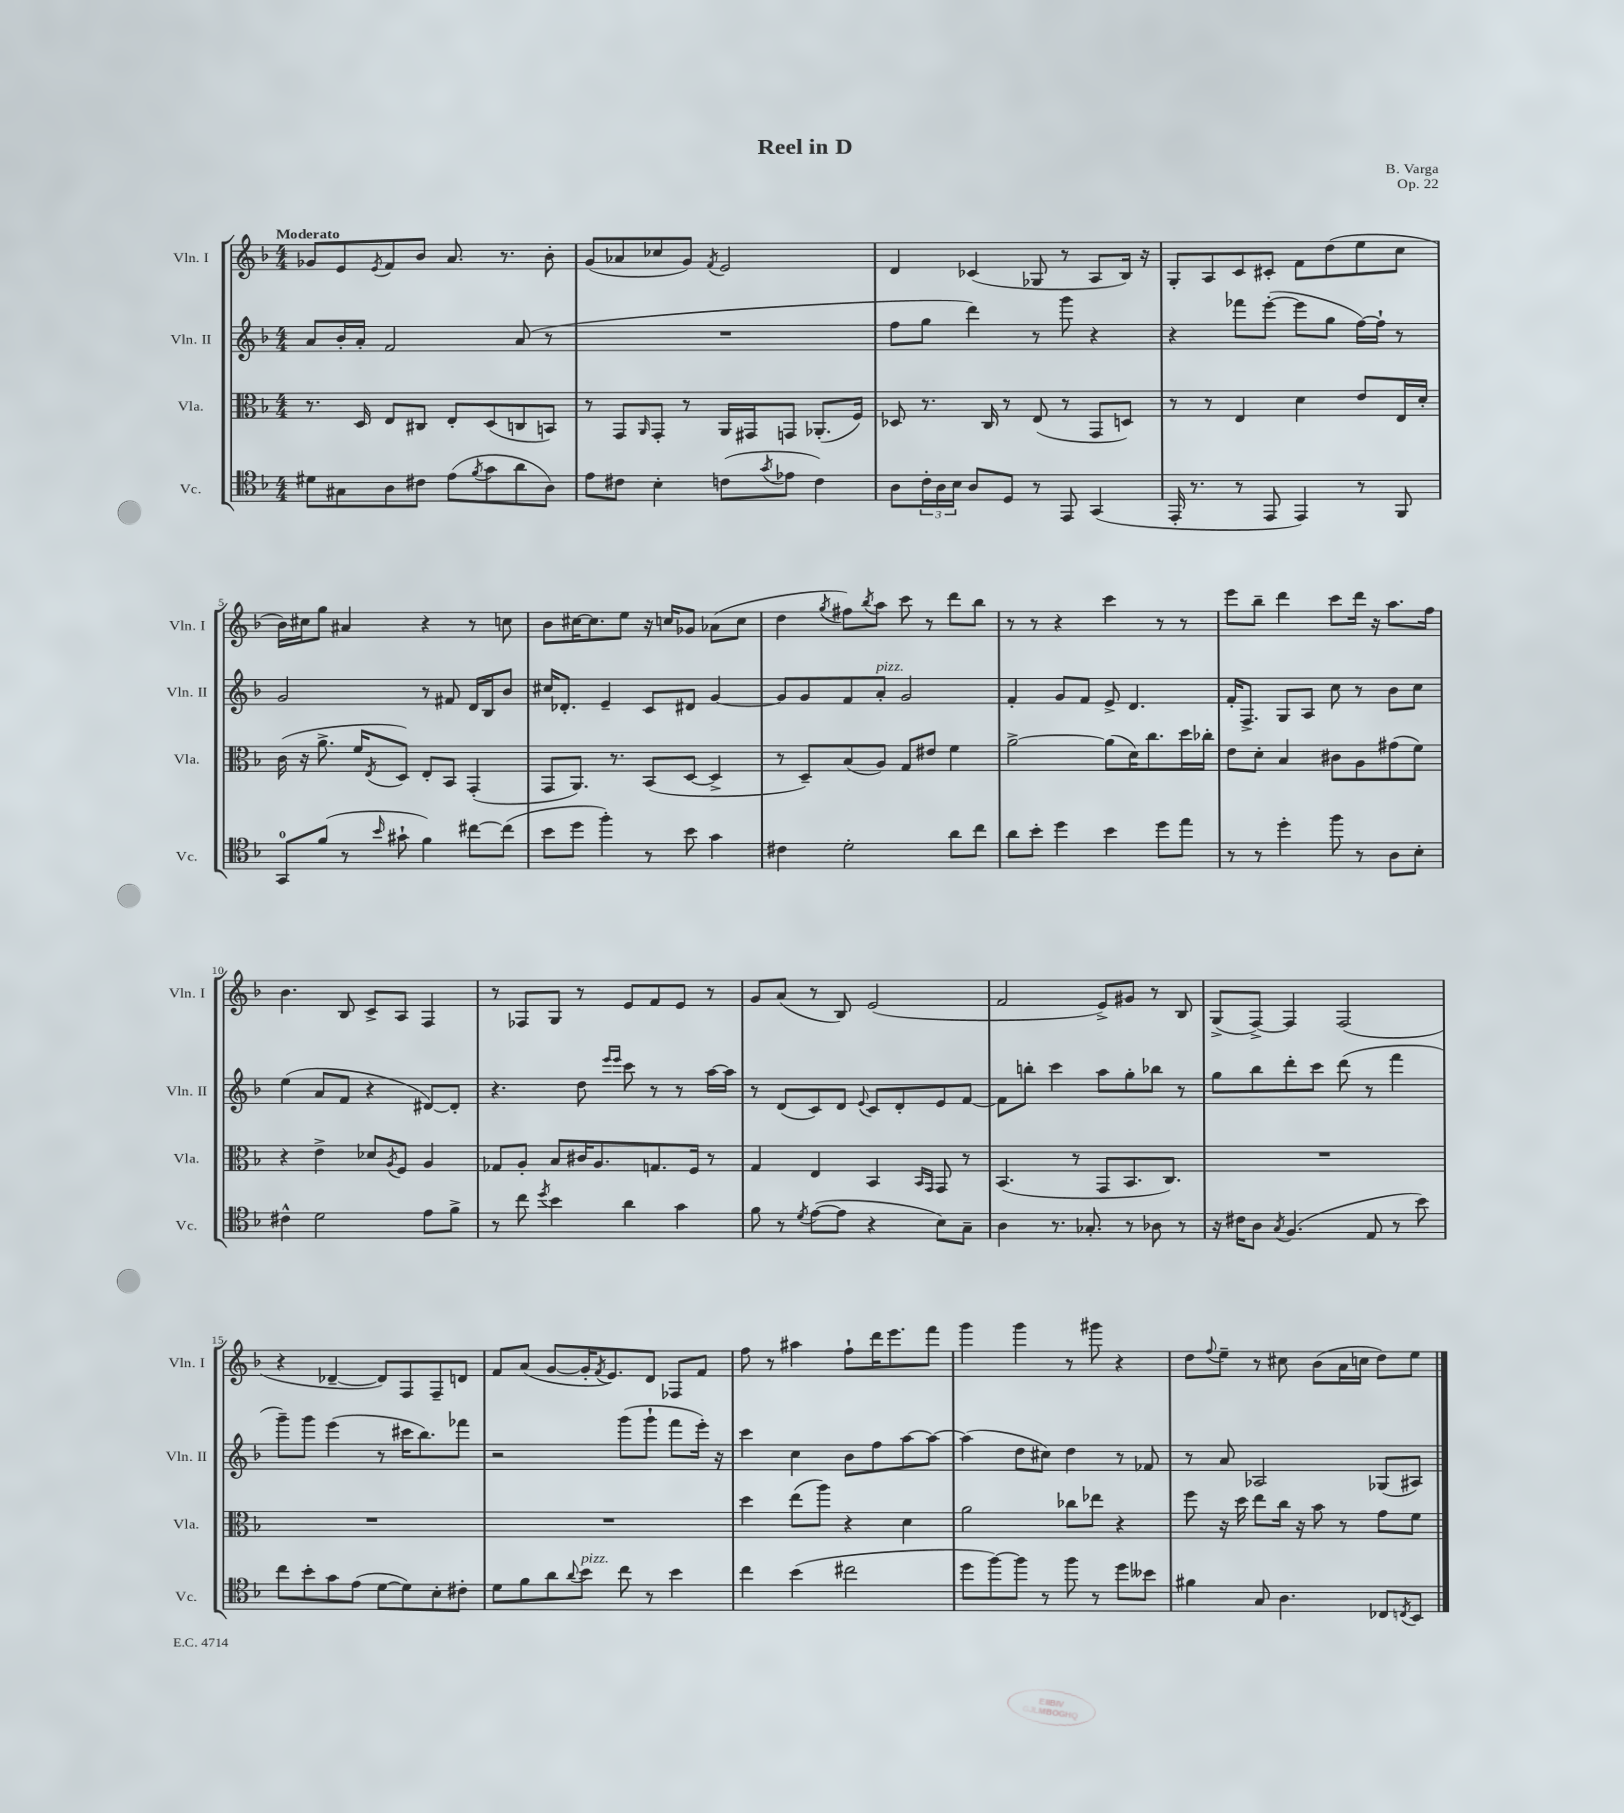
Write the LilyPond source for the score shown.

\header { title = "Reel in D" composer = "B. Varga" opus = "Op. 22" }
<<
\new StaffGroup <<
\new Staff = "s0" \with { instrumentName = "Vln. I" shortInstrumentName = "Vln. I" } {
    \clef treble \key f \major \numericTimeSignature \time 4/4 \tempo "Moderato"
    ges'8 e'8 \acciaccatura { e'8 } f'8 bes'8 a'8. r8. bes'8-. |
    g'8( aes'8 ces''8 g'8) \acciaccatura { f'8 } e'2 |
    d'4 ces'4( ges8 r8 a8 bes16) r16 |
    g8-. a8 c'8 cis'8-. f'8 d''8( e''8 c''8 |
    bes'16) cis''16 g''8 ais'4 r4 r8 c''8 |
    bes'8 cis''16~ cis''8. e''8 r16 c''16 ges'8 aes'8( c''8 |
    d''4 \acciaccatura { g''8 } fis''8) \acciaccatura { bes''8 } a''8 c'''8 r8 d'''8 bes''8 |
    r8 r8 r4 c'''4 r8 r8 |
    e'''8 bes''8-- d'''4 c'''8 d'''16 r16 a''8. f''16 |
    bes'4. bes8 c'8-> a8 f4 |
    r8 fes8 g8 r8 e'8 f'8 e'8 r8 |
    g'8 a'8( r8 bes8) e'2( |
    f'2 e'8->) gis'8 r8 bes8 |
    g8->( f8~->) f4 f2( |
    r4 des'4~-- des'8) f8 f8-- d'8 |
    f'8 a'8( g'8~ g'16-. \acciaccatura { f'8 } e'8.) d'8 fes8 f'8 |
    f''8 r8 ais''4 f''8-! d'''16 e'''8. f'''8 |
    g'''4 g'''4 r8 gis'''8 r4 |
    d''8 \appoggiatura { f''8 } e''8-- r8 cis''8 bes'8( a'16 c''16 d''8) e''8 \bar "|." |
}
\new Staff = "s1" \with { instrumentName = "Vln. II" shortInstrumentName = "Vln. II" } {
    \clef treble \key f \major \numericTimeSignature \time 4/4
    a'8 bes'16-. a'16-. f'2 a'8( r8 |
    R1 |
    f''8 g''8 d'''4) r8 g'''8 r4 |
    r4 fes'''8 e'''8~-.( e'''8 g''8 f''16~) f''16-! r8 |
    g'2 r8 fis'8 d'16 bes16 bes'8 |
    cis''16 des'8.-. e'4-- c'8 dis'8 g'4~ |
    g'8 g'8 f'8 a'8-.^\markup { \italic "pizz." } g'2 |
    f'4-. g'8 f'8 e'8-> d'4. |
    f'16-. f8.-> g8 a8 c''8 r8 bes'8 c''8 |
    e''4( a'8 f'8 r4 dis'8~) dis'8-. |
    r4. d''8 \grace { e'''16 e'''16 } c'''8 r8 r8 a''16~ a''16 |
    r8 d'8( c'8) d'8 \appoggiatura { e'8 } c'8 d'8-. e'8 f'8~ |
    f'8 b''8-. c'''4 a''8 g''8-. bes''8 r8 |
    g''8 bes''8 d'''8-. c'''8 d'''8( r8 f'''4 |
    g'''8--) g'''8 e'''4( r8 cis'''16 bes''8.) fes'''8 |
    r2 g'''8( g'''8-! f'''8 e'''16-.) r16 |
    c'''4 c''4 bes'8 f''8 a''8~ a''8~ |
    a''4( d''8 cis''8) d''4 r8 fes'8 |
    r8 a'8 aes2 ges8( ais8) \bar "|." |
}
\new Staff = "s2" \with { instrumentName = "Vla." shortInstrumentName = "Vla." } {
    \clef alto \key f \major \numericTimeSignature \time 4/4
    r8. d16 e8 cis8 e8-. d8( c8 b,8) |
    r8 g,8 \grace { a,16 } g,8-. r8 a,16 gis,16 g,8 aes,8.-.( f16) |
    des8 r8. c16 r8 e8( r8 g,8 d8) |
    r8 r8 e4 d'4 e'8 e16 d'16-. |
    c'16( r16 a'8.-> f'16 \acciaccatura { e8 } d8) e8-. bes,8 g,4-.( |
    g,8 a,8.) r8. bes,8( d8~ d4-> |
    r8 d8--) bes8( a8) g8 eis'8 f'4 |
    a'2~-> a'8( d'16) c''8. d''16 ces''16-. |
    e'8 d'8-. bes4 cis'8 a8 gis'8( f'8) |
    r4 e'4-> des'8 \acciaccatura { a8 } f8 a4 |
    ges8 a8-. bes8 cis'16 a8. g8. f16 r8 |
    g4 e4 bes,4 \grace { bes,16 g,16 } g,8 r8 |
    bes,4.( r8 g,8 bes,8. c8.) |
    R1 |
    R1 |
    R1 |
    d''4 e''8( a''8) r4 d'4 |
    a'2 ces''8 ees''8 r4 |
    f''8 r16 d''16 e''8 c''16 r16 bes'8 r8 g'8 f'8 \bar "|." |
}
\new Staff = "s3" \with { instrumentName = "Vc." shortInstrumentName = "Vc." } {
    \clef tenor \key f \major \numericTimeSignature \time 4/4
    dis'8 gis8 a8 cis'8 e'8( \acciaccatura { f'8 } g'8 a'8 a8) |
    e'8 cis'8 bes4-. c'8( \acciaccatura { g'8 } ees'8 c'4) |
    a8 \tuplet 3/2 { c'16-. a16 bes16 } a8 d8 r8 e,8 g,4( |
    e,16-. r8. r8 e,8 e,4) r8 f,8 |
    g,8-0 f'8( r8 \grace { bes'16 } gis'8-! f'4) cis''8~ cis''8( |
    bes'8 d''8 f''4-.) r8 bes'8 g'4 |
    cis'4 d'2-. a'8 c''8 |
    a'8 bes'8-. d''4 bes'4 d''8 e''8 |
    r8 r8 d''4-. f''8 r8 a8 bes8-. |
    cis'4-^ d'2 e'8 f'8-> |
    r8 c''8 \acciaccatura { d''8 } bes'4 a'4 g'4 |
    f'8 r8 \acciaccatura { d'8 } e'8~( e'8 r4 bes8) g8-- |
    a4 r8. ges8.-. r8 aes8 r8 |
    r16 cis'16 a8 \acciaccatura { g8 } f4.( e8 r8 bes'8) |
    c''8 bes'8-. g'8 e'8( d'8~ d'8) bes8-. cis'8-. |
    d'8 f'8 a'8 \appoggiatura { a'8 } bes'8^\markup { \italic "pizz." } c''8 r8 bes'4 |
    c''4 bes'4( cis''2 |
    d''8 f''8~) f''8 r8 f''8 r8 d''8 beses'8 |
    fis'4 g8 a4. ces8 \acciaccatura { c8 } bes,8 \bar "|." |
}
>>
>>
